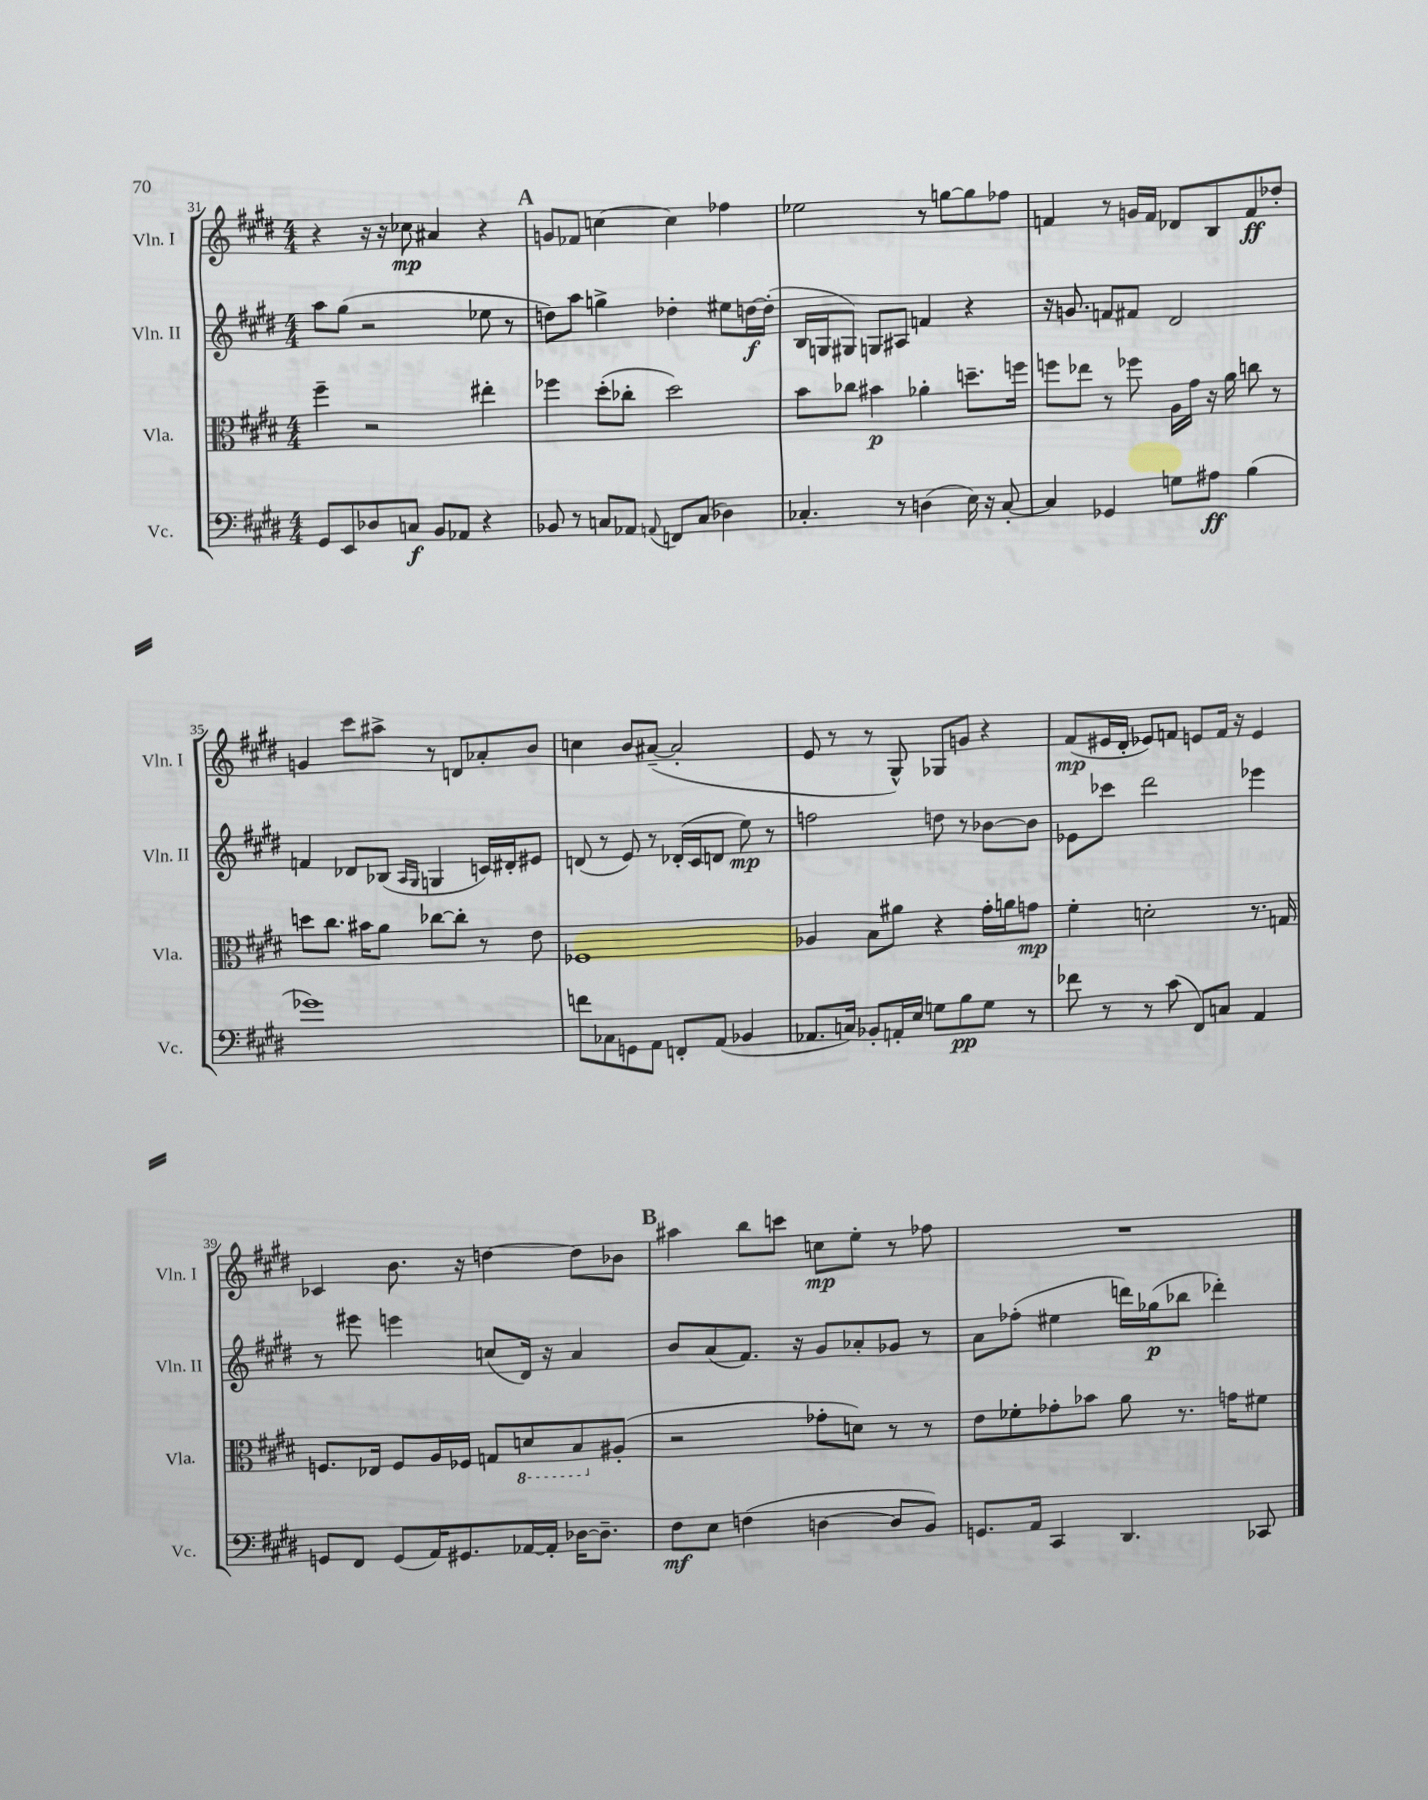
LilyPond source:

<<
\new StaffGroup <<
\new Staff = "s0" \with { instrumentName = "Vln. I" shortInstrumentName = "Vln. I" } {
    \clef treble \key e \major \numericTimeSignature \time 4/4
    r4 r16 r16 ces''8\mp ais'4 r4 |
    \mark \markup { \bold "A" } g'8 fes'8 c''4~ c''4 fes''4 |
    ees''2 r8 g''8~ g''8 fes''8 |
    f'4 r8 g'16 f'16 des'8 b8 f'8\ff des''8-. |
    g'4 cis'''8 ais''8-> r8 d'8 aes'8-. b'8 |
    c''4 b'8 ais'8~--( ais'2-. |
    e'8 r8 r8 gis8-^) ges8 g'8 r4 |
    fis'8\mp( eis'16 dis'16-. ees'8) f'8 e'8 f'16 r16 e'4 |
    ces'4 b'8. r16 d''4~ d''8 bes'8 |
    \mark \markup { \bold "B" } ais''4 b''8 c'''8 c''8\mp e''8-. r8 fes''8 |
    R1 \bar "|." |
}
\new Staff = "s1" \with { instrumentName = "Vln. II" shortInstrumentName = "Vln. II" } {
    \clef treble \key e \major \numericTimeSignature \time 4/4
    a''8 gis''8( r2 ees''8 r8 |
    \mark \markup { \bold "A" } d''8) a''8 g''4-> des''4-. eis''8 d''16~\f d''16-.( |
    b16 g16 gis8) g8 ais8 f'4 r4 |
    r16 g'8. f'8 fis'8 dis'2 |
    f'4 des'8 bes8( \grace { a16 gis16 } g4 c'16) dis'16-. eis'8 |
    d'8( r8 e'8) r8 des'16-.( cis'16 d'8 e''8\mp) r8 |
    f''2 d''8 r8 bes'8~ bes'8 |
    ees'8 ces'''8 dis'''2 ees'''4 |
    r8 eis'''8 e'''4 c''8( dis'16) r16 a'4 |
    \mark \markup { \bold "B" } b'8 a'8( fis'8.) r16 gis'8 aes'8-. ges'8 r8 |
    a'8 fes''8-.( eis''4 d'''16) ges''16\p( bes''8 des'''4-.) \bar "|." |
}
\new Staff = "s2" \with { instrumentName = "Vla." shortInstrumentName = "Vla." } {
    \clef alto \key e \major \numericTimeSignature \time 4/4
    fis''4-- r2 eis''4-. |
    \mark \markup { \bold "A" } fes''4 dis''8-.( ces''8-. dis''2) |
    b'8 ces''8 bis'4\p aes'4-. d''8.-- f''16 |
    f''8 ees''8 r8 fes''8 a16 gis'16 r16 a'16 c''8 r8 |
    d''8 cis''8. bis'16 a'8 ces''8~ ces''8-. r8 e'8 |
    fes1 |
    aes4 b8 ais'8 r4 gis'16-. a'16 g'8\mp |
    fis'4-. d'2-. r8. g16 |
    f8. ees16 f8 a16 fes16 g8 \ottava #-1 d8 b,8 \ottava #0 ais8-.( |
    \mark \markup { \bold "B" } r2 ges'8-. d'8) r8 r8 |
    e'8 fes'8-. ges'8-. bes'8 a'8 r8. g'16 fis'8 \bar "|." |
}
\new Staff = "s3" \with { instrumentName = "Vc." shortInstrumentName = "Vc." } {
    \clef bass \key e \major \numericTimeSignature \time 4/4
    gis,8 e,8 des8 c8\f b,8 aes,8 r4 |
    \mark \markup { \bold "A" } bes,8 r8 c8 aes,8 \appoggiatura { a,8 } f,8 c8( des4) |
    ces4.-. r8 d4( e16) r16 ces8~-. |
    ces4 ges,4 g8 ais8\ff b4( |
    ges'1) |
    f'8 ces8 g,8 a,8 f,8-. a,8( bes,4 |
    aes,8. c16) bes,8-. a,16-. e16 g8 b8\pp g8 r8 |
    fes'8 r8 r8 cis'8( fis,8) c8 a,4 |
    g,8 fis,8 g,8( a,16) gis,8. aes,16~ aes,16-. des16~ des8.-- |
    \mark \markup { \bold "B" } fis8\mf e8 f4( d4~ d8 b,8) |
    g,8. a,16 cis,4 dis,4. ces,8 \bar "|." |
}
>>
>>
\layout { \context { \Score currentBarNumber = #31 } }
